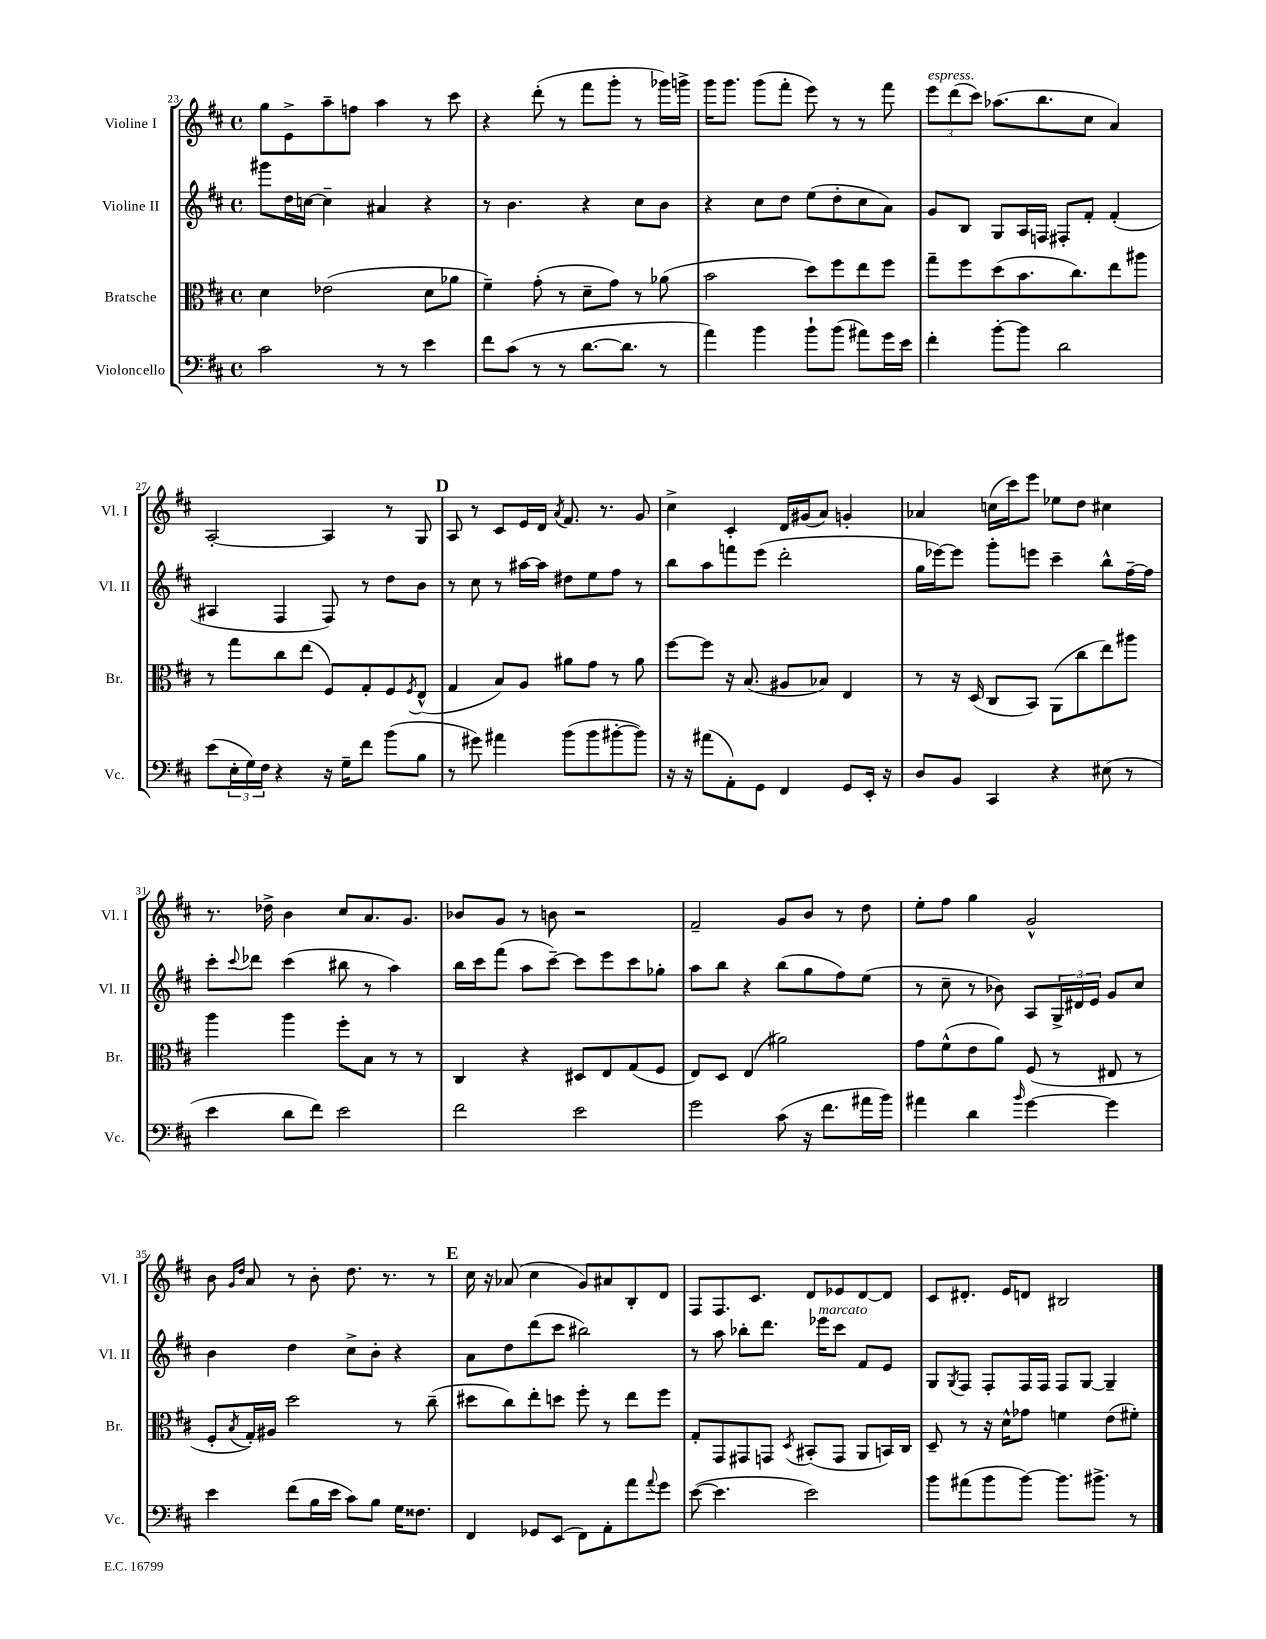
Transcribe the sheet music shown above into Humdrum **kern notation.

**kern	**kern	**kern	**kern
*part4	*part3	*part2	*part1
*staff4	*staff3	*staff2	*staff1
*I"Violoncello	*I"Bratsche	*I"Violine II	*I"Violine I
*I'Vc.	*I'Br.	*I'Vl. II	*I'Vl. I
*clefF4	*clefC3	*clefG2	*clefG2
*k[f#c#]	*k[f#c#]	*k[f#c#]	*k[f#c#]
*M4/4	*M4/4	*M4/4	*M4/4
*met(c)	*met(c)	*met(c)	*met(c)
=23	=23	=23	=23
2c#\	4d\	8ggg#X\L	8gg\L
.	.	16dd\L	8e^\
.	.	[16ccn\JJ	.
.	(2e-X\	4cc~\]	8aa~\
.	.	.	8ffn\J
8r	.	4a#X/	4aa\
8r	.	.	.
4e\	8d\L	4r	8r
.	8a-X\J	.	8ccc#\
=24	=24	=24	=24
8f#\L	4f#~\)	8r	4r
(8c#\J	.	4.b\	.
8r	(8g'\	.	(8ddd'\
8r	8r	.	8r
[8.d\L	8d~\L	4r	8fff#\L
.	8g\J)	.	8ggg'\J
8.d\J]	.	.	.
.	8r	8cc#\L	8r
8r	(8a-X\	8b\J	16ggg-X\LL)
.	.	.	16gggn^\JJ
=25	=25	=25	=25
4a\)	2b\	4r	16ggg\KL
.	.	.	8.ggg\J
4b\	.	8cc#\L	(8ggg\L
.	.	8dd\J	8fff#'\J
8b`\L	8dd\L)	(8ee\L	8eee\)
(8b\J	8ff#\	8dd'\	8r
8a#X\L)	8ee\	8cc#\	8r
16g\L	8ff#\J	8a\J)	8fff#\
16e\JJ	.	.	.
=26	=26	=26	=26
!	!	!	!LO:TX:a:i:t=espress.
4f#'\	8gg~\L	8g/L	12eee\L
.	.	.	(12ddd\
.	8ff#\	8B/J	.
.	.	.	12ccc#\J)
[8b'\L	(8dd\	8G/L	(8.aa-X\L
8b\J]	8.b\	16A/L	.
.	.	16Fn/JJ	8.bb\
2d\	.	8F#X'/L	.
.	8.cc#\)	.	.
.	.	8f#'/J	8cc#\J
.	8ee\	(4f#'/	4a/)
.	8aa#X\J	.	.
!!LO:LB:g=z
=27	=27	=27	=27
(8e\L	8r	4A#X/	[2A'/
24E'\L	8gg\L	.	.
24G\)	.	.	.
24F#\JJ	.	.	.
4r	8cc#\	4F#/	.
.	(8ee\J	.	.
16r	8F#/L)	8F#/)	4A/]
16G~\KL	.	.	.
8f#\J	8G'/	8r	.
(8b\L	8F#/	8dd\L	8r
.	8qF#/	.	.
8B\J	(8E^^/J	8b\J	8G/
!!LO:REH:place=s1:t=D
=28	=28	=28	=28
8r	4G/	8r	8A/
8g#X\)	.	8cc#\	8r
4a#X\	8B/L)	8r	8c#/L
.	8A/J	[16aa#X\LL	16e/L
.	.	16aa#\JJ]	16d/JJ
.	.	.	8qa/
(8b\L	8a#X\L	8dd#X\L	8.f#/
8b\	8g\J	8ee\	.
.	.	.	8.r
[8b#X'\	8r	8ff#\J	.
8b#\J])	8a#\	8r	8g/
=29	=29	=29	=29
16r	[8ff#\L	8bb\L	4cc#^\
16r	.	.	.
(8a#X\L	8ff#\J]	8aa\	.
8AA'\)	16r	8fffn\	4c#'/
.	(8.B/	.	.
8GG\J	.	(8eee\J	.
4FF#/	8A#X/L	2ddd'\	16d/LL
.	.	.	(16g#X/J
.	8B-X/J)	.	8a/J)
8GG/L	4E/	.	4gn'/
16EE'/Jk	.	.	.
16r	.	.	.
=30	=30	=30	=30
8D/L	8r	16gg\LL	4a-X/
.	.	[16eee-X\J)	.
8BB/J	16r	8eee-\J]	.
.	(16D/	.	.
4CC#/	8C#/L	8ggg'\L	(16ccn\LL
.	.	.	16ccc#\J)
.	8BB/J)	8eeen\J	8eee\J
4r	(8AA\L	4ccc#~\	8ee-X\L
.	8cc#\	.	8dd\J
(8E#X\	8ee\)	8bb^^\L	4cc#X\
8r	8aa#X\J	[16ff#~\L	.
.	.	16ff#\JJ]	.
!!LO:LB:g=z
=31	=31	=31	=31
4e\	4aa\	8ccc#'\L	8.r
.	.	8qqccc#/	.
.	.	8ddd-X\J	.
.	.	.	16dd-X^\
8d\L	4aa\	(4ccc#\	4b\
8f#\J)	.	.	.
2e\	8ff#'\L	8bb#X\	8cc#/L
.	8B\J	8r	8.a/
.	8r	4aa\)	.
.	.	.	8.g/J
.	8r	.	.
=32	=32	=32	=32
2f#\	4C#/	16bb\LL	8b-X/L
.	.	16ccc#\J	.
.	.	(8fff#\J	8g/J
.	4r	8aa\L	8r
.	.	[8ccc#~\J)	8bn\
2e\	8D#X/L	8ccc#\L]	2r
.	8E/	8eee\	.
.	(8G/	8ccc#\	.
.	8F#/J	8gg-X'\J	.
=33	=33	=33	=33
2g\	8E/L)	8aa\L	2f#~/
.	8D/J	8bb\J	.
.	(4E/	4r	.
(8c#\	2a#X\)	(8bb\L	8g/L
16r	.	8gg\	8b/J
8.f#\L	.	.	.
.	.	8ff#\)	8r
16a#X\L	.	(8ee\J	8dd\
16b\JJ)	.	.	.
=34	=34	=34	=34
4a#X\	8g\L	8r	8ee'\L
.	(8f#^^\	8cc#~\	8ff#\J
4d\	8e\	8r	4gg\
.	8a\J)	8b-X\)	.
16qqb/	.	.	.
[4g\	(8F#/	8A/L	2g^^/
.	8r	24G^/L	.
.	.	24d#X/	.
.	.	24e/JJ	.
4g\]	8E#X/	8g/L	.
.	8r	8cc#/J	.
!!LO:LB:g=z
=35	=35	=35	=35
4e\	8F#'/L	4b\	8b\
.	.	.	16qqg/LL
.	8qB/	.	16qqdd/JJ
.	16G'/L)	.	8a/
.	16A#X/JJ	.	.
(8f#\L	2dd\	4dd\	8r
16B\L	.	.	8b'\
16e\JJ	.	.	.
8c#\L)	.	8cc#^\L	8.dd\
8B\J	.	8b'\J	.
.	.	.	8.r
16G\KL	8r	4r	.
8.F##X\J	.	.	.
.	(8cc#~\	.	8r
!!LO:REH:place=s1:t=E
=36	=36	=36	=36
4FF#/	8dd#X\L	8a\L	16cc#\
.	.	.	16r
.	8cc#\)	8dd\	(8a-X/
8GG-X/L	8ee'\	(8ddd\	4cc#\
(8EE/J	8ddn\J	8ccc#\J	.
8FF#\L)	8ff#'\	2bb#X\)	8g/L)
8AA'\	8r	.	8a#X/
8a\	8ee\L	.	8B'/
8qqa/	.	.	.
8g\J	8ff#\J	.	8d/J
=37	=37	=37	=37
([8e\	8G'/L	8r	8F#/L
4.e\]	8GG/	8aa\	8.F#/
.	8GG#X/	8bb-X'\L	.
.	.	.	8.c#/J
.	8GGn/J	8.ddd\J	.
.	8qD/	.	.
2e\)	(8BB#X'/L	.	8d/L
!	!	!LO:TX:a:i:t=marcato	!
.	.	16eee-X\KL	.
.	8GG/J	8ccc#\J	8e-X/
.	8AA/L	8f#/L	[8d/
.	16BBn/L)	8e/J	8d/J]
.	16C#/JJ	.	.
=38	=38	=38	=38
8b\L	8D~/	8G/L	8c#/L
.	.	8qG/	.
(8a#X\	8r	8F#/J	8.d#X'/J
8b\	16r	8F#'/L	.
.	16d^^\KL	.	16e/KL
[8b\J)	8g-X\J	16F#/L	8dn/J
.	.	16F#/JJ	.
8.b\L]	4fn\	8F#/L	2B#X/
.	.	[8G/J	.
8.b#X^\J	.	.	.
.	(8e\L	4G~/]	.
8r	8f#X'\J)	.	.
==	==	==	==
*-	*-	*-	*-
